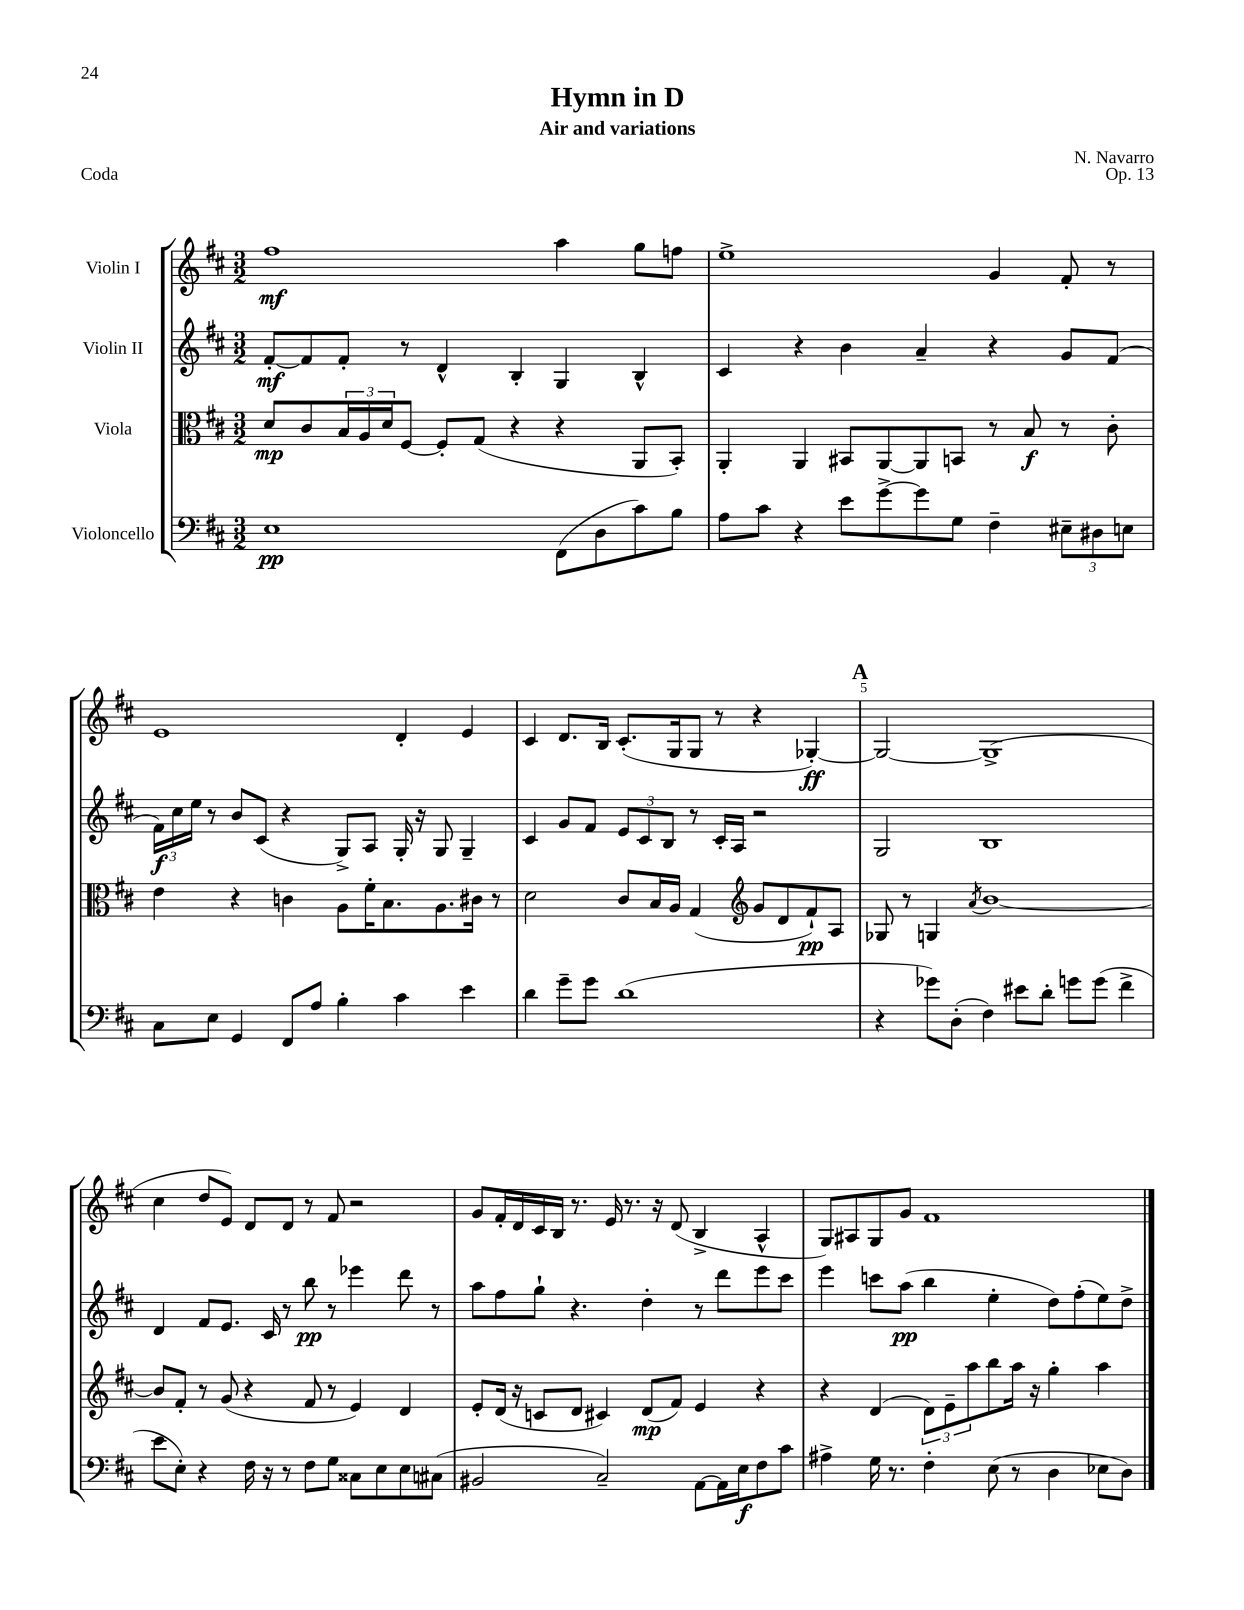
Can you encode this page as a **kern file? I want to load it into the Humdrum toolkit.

**kern	**kern	**kern	**kern
*staff4	*staff3	*staff2	*staff1
*clefF4	*clefC3	*clefG2	*clefG2
*k[f#c#]	*k[f#c#]	*k[f#c#]	*k[f#c#]
*M3/2	*M3/2	*M3/2	*M3/2
1E	8d/L	[8f#'/L	1ff#
.	8c#/	8f#/]	.
.	24B/L	8f#'/J	.
.	24A/	.	.
.	24d/J	.	.
.	[8F#/J	8r	.
.	8F#'/]L	4d^^/	.
.	(8G/J	.	.
.	4r	4B'/	.
(8FF#\L	4r	4G/	4aa\
8D\	.	.	.
8c#\)	8AA/L	4B^^/	8gg\L
8B\J	8BB'/J)	.	8ff\J
=	=	=	=
8A\L	4AA'/	4c#/	1ee^
8c#\J	.	.	.
4r	4AA/	4r	.
8e\L	8BB#/L	4b\	.
[8g^\	[8AA/	.	.
8g\]	8AA/]	4a~/	.
8G\J	8BB/J	.	.
4F#~\	8r	4r	4g/
.	8B/	.	.
12E#~\L	8r	8g/L	8f#'/
12D#\	.	.	.
.	8c#'\	(8f#/J	8r
12E\J	.	.	.
=	=	=	=
8C#\L	4e\	24f#\LL)	1e
.	.	24cc#\	.
.	.	24ee\JJ	.
8E\J	.	8r	.
4GG/	4r	8b/L	.
.	.	(8c#/J	.
8FF#/L	4c\	4r	.
8A/J	.	.	.
4B'\	8A\L	8G^/L)	.
.	16f#'\K	8A/J	.
.	8.B\	.	.
4c#\	.	16G'/	4d'/
.	.	16r	.
.	8.A\	8G/	.
4e\	.	4G~/	4e/
.	16c#\Jk	.	.
.	8r	.	.
=	=	=	=
4d\	2d\	4c#/	4c#/
8g~\L	.	8g/L	8.d/L
8g\J	.	8f#/J	.
.	.	.	16B/Jk
(1d	8c#/L	12e/L	(8.c#'/L
.	.	12c#/	.
.	16B/L	.	.
.	.	12B/J	.
.	16A/JJ	.	16G/k
.	(4G/	8r	8G/J
.	.	16c#'/LL	8r
.	.	16A/JJ	.
*	*clefG2	*	*
.	8g/L	2r	4r
.	8d/	.	.
.	8f#`/)	.	[4G-'/)
.	8A/J	.	.
=	=	=	=
4r	8G-/	2G/	2G-/_
.	8r	.	.
8g-\L)	4G/	.	.
(8D'\J	.	.	.
.	8qa/	.	.
4F#\)	[1b	1B	(1G-^]
8e#\L	.	.	.
8d'\J	.	.	.
8g\L	.	.	.
(8g\J	.	.	.
4f#^\	.	.	.
=	=	=	=
8e\L	8b/]L	4d/	4cc#\
8E'\J)	8f#'/J	.	.
4r	8r	8f#/L	8dd/L
.	(8g/	8.e/J	8e/J)
16F#\	4r	.	8d/L
16r	.	16c#/	.
8r	.	8r	8d/J
8F#\L	8f#/	8bb\	8r
8G\J	8r	8r	8f#/
8C##\L	4e/)	4eee-\	2r
8E\	.	.	.
8E\	4d/	8ddd\	.
(8C#\J	.	8r	.
=	=	=	=
2BB#/	8e'/L	8aa\L	8g/L
.	(16d/Jk	8ff#\	16f#'/L
.	16r	.	16d/
.	8c/L	8gg`\J	16c#/
.	.	.	16B/JJ
.	8d/J	4.r	8.r
2C#~/)	4c#/)	.	.
.	.	.	16e/
.	.	.	8.r
.	(8d/L	4dd'\	.
.	.	.	16r
.	8f#/J)	.	(8d/
[8AA\L	4e/	8r	4B^/
16AA\]L	.	8ddd\L	.
16E\J	.	.	.
8F#\	4r	8eee\	4A^^/
8c#\J	.	8ccc#\J	.
=	=	=	=
4A#^\	4r	4eee\	8G/L)
.	.	.	8A#/
16G\	(4d/	8ccc\L	8G/
8.r	.	.	.
.	.	(8aa\J	8g/J
4F#'\	12d\L)	4bb\	1f#
.	12e~\	.	.
.	12aa\	.	.
(8E\	8bb\	4ee'\	.
8r	16aa\Jk	.	.
.	16r	.	.
4D\	4gg'\	8dd\L)	.
.	.	(8ff#'\	.
8E-\L	4aa\	8ee\)	.
8D\J)	.	8dd^\J	.
==	==	==	==
*-	*-	*-	*-
